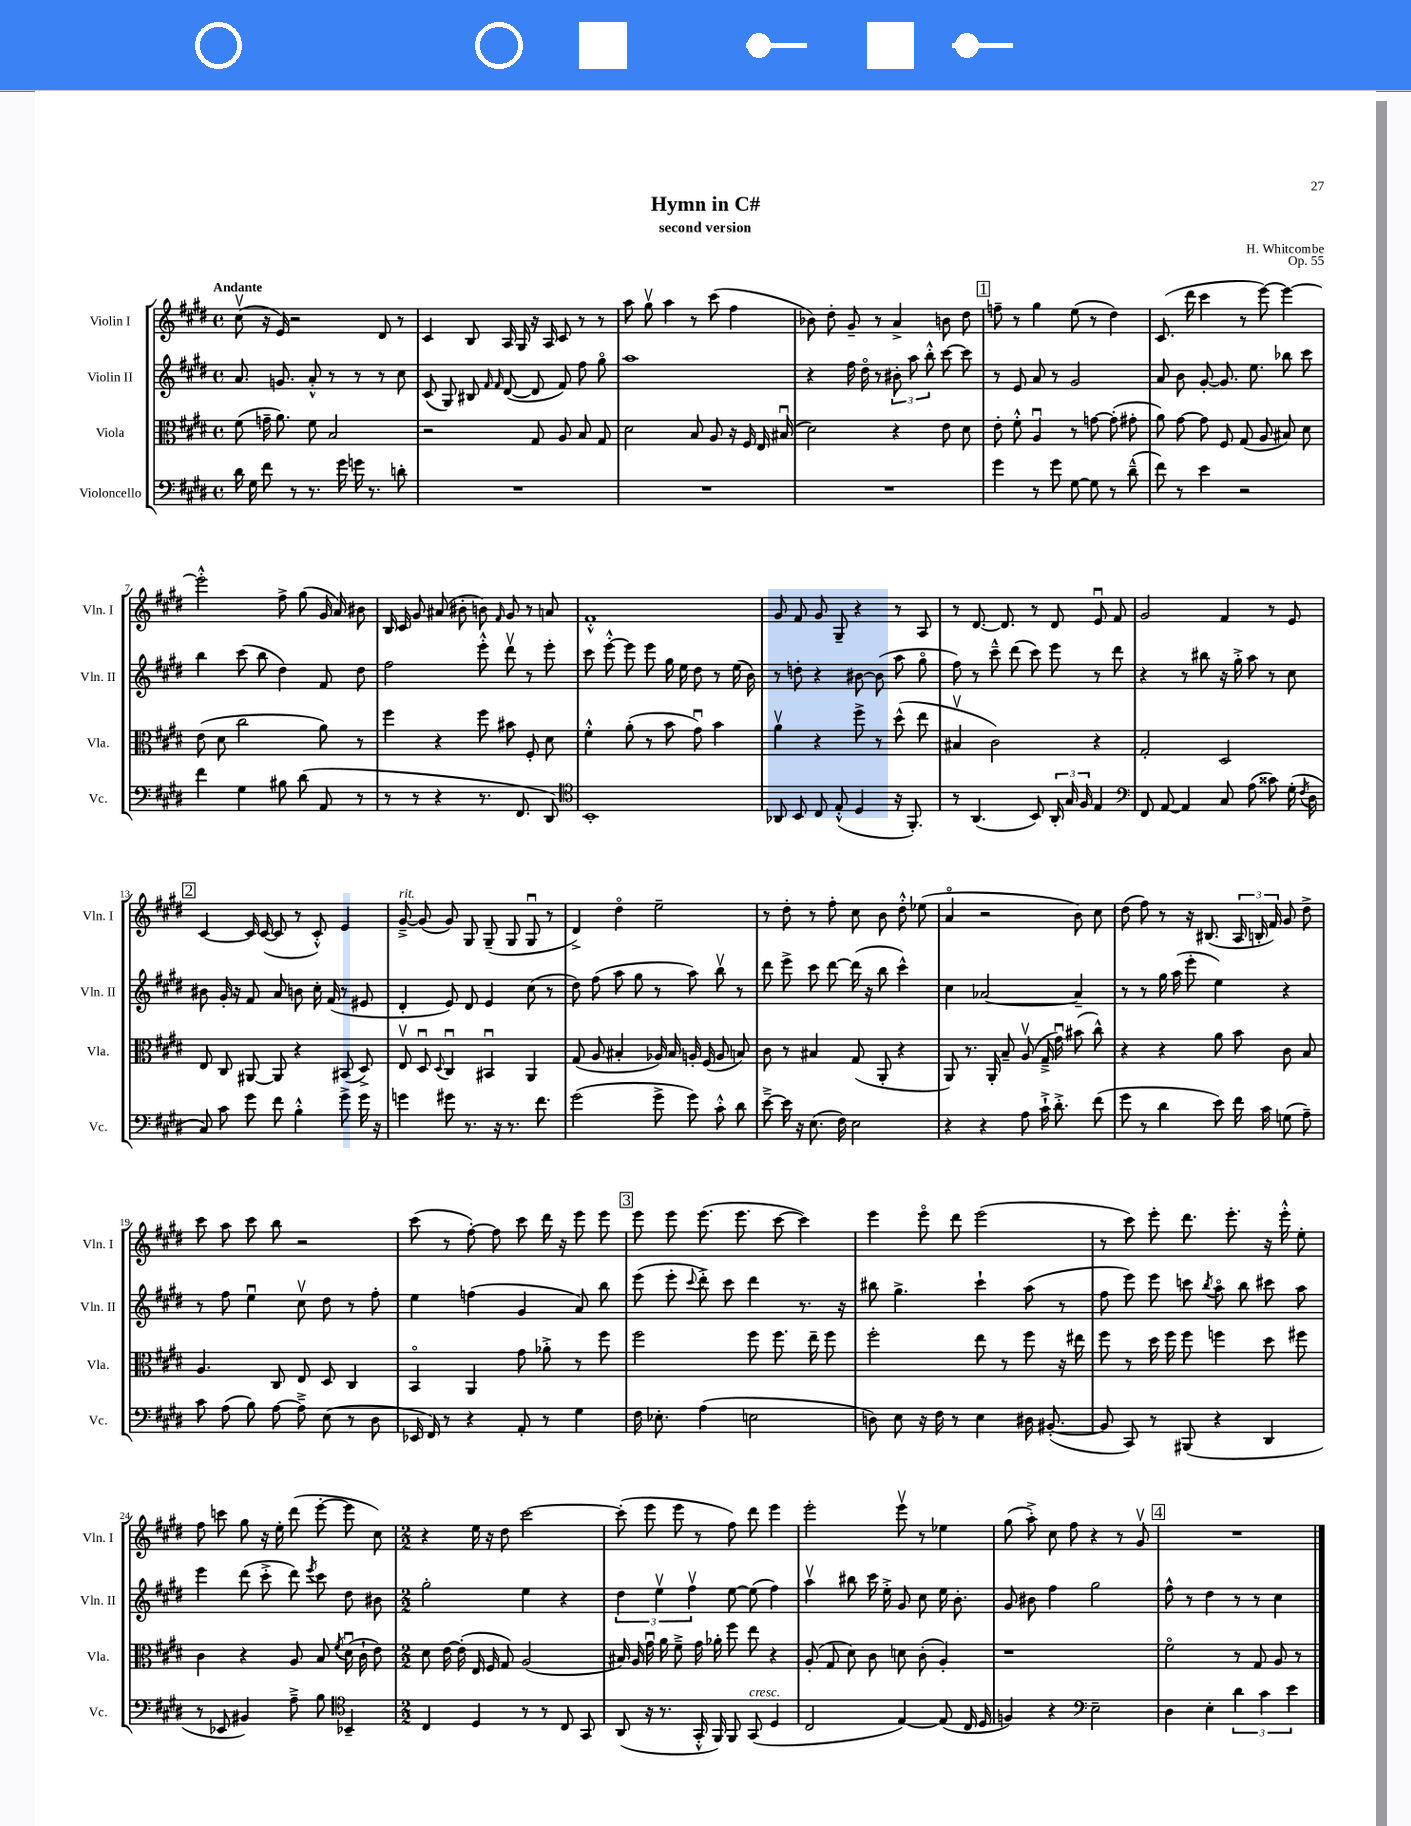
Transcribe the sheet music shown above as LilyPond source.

\header { title = "Hymn in C#" composer = "H. Whitcombe" subtitle = "second version" opus = "Op. 55" }
<<
\new StaffGroup <<
\new Staff = "s0" \with { instrumentName = "Violin I" shortInstrumentName = "Vln. I" } {
    \clef treble \key e \major \defaultTimeSignature \time 4/4 \tempo "Andante"
    \autoBeamOff cis''8\upbow( r16 e'16) r2 dis'8 r8 |
    cis'4 b8 a16 gis16 r16 a16 cis'8 r8 r8 |
    a''8 gis''8\upbow a''4 r8 cis'''8( fis''4 |
    bes'8) dis''8-. gis'8-- r8 a'4-> b'8 dis''8 |
    \mark \markup { \box "1" } f''8-- r8 gis''4 e''8( r8 dis''4) |
    cis'8.( dis'''16 cis'''4 r8 e'''8~) e'''4~ |
    e'''2-.-^ fis''8-> gis''8( gis'16 a'16) bis'8 |
    b16 cis'16 gis'8 ais'8( bis'8-. b'8) \grace { fis'16 } gis'8 r8 a'8 |
    fis'1-.-^ |
    gis'8 fis'8 gis'8 gis8-- r4 r8 a8 |
    r8 dis'8.~ dis'8. r8 dis'8 e'8\downbow fis'8 |
    gis'2 fis'4 r8 e'8 |
    \mark \markup { \box "2" } cis'4~ cis'16 cis'16~( cis'8 r8 cis'8-.-^) e'4 |
    gis'8~--->^\markup { \italic "rit." } gis'8( gis'8) gis8 gis8--( gis8 gis8\downbow r8 |
    dis'4->) dis''4\flageolet e''2-- |
    r8 dis''8-. r8 fis''8-. cis''8 b'8 dis''8-.-^ ees''8( |
    a'4\flageolet r2 b'8) cis''8 |
    dis''8( fis''8) r8 r16 bis8.( \tuplet 3/2 { a16 b16-. fis'16) } gis'8 dis''8-> |
    cis'''8 a''8 cis'''8 b''8 r2 |
    cis'''8( r8 fis''8~-.) fis''8 cis'''8 dis'''16 r16 e'''8 e'''8 |
    \mark \markup { \box "3" } e'''8 e'''8 e'''8.( e'''8. cis'''8~ cis'''4) |
    e'''4 e'''8\flageolet dis'''8 e'''2( |
    r8 cis'''8) e'''8-. dis'''8. e'''8.-. r16 e'''16-.-^ e''8-. |
    fis''8 c'''8 gis''8 r16 e''16-. dis'''8( e'''8~-. e'''8 cis''8) |
    \numericTimeSignature \time 2/2 r4 e''16 r16 dis''8 cis'''2~ |
    cis'''8-.( e'''8 e'''8 r8 fis''8) dis'''8 e'''4 |
    e'''2-. e'''8\upbow r8 ees''4 |
    gis''8( a''8-.->) cis''8 fis''8 r4 r8 gis'8\upbow |
    \mark \markup { \box "4" } R1 \bar "|." |
}
\new Staff = "s1" \with { instrumentName = "Violin II" shortInstrumentName = "Vln. II" } {
    \clef treble \key e \major \defaultTimeSignature \time 4/4
    \autoBeamOff a'8. g'8. a'8-.-^ r8 r8 r8 cis''8 |
    cis'8( gis8) bis8 \grace { fis'16 fis'16 } dis'8~( dis'8 fis'8) fis''8 gis''8\flageolet |
    a''1 |
    r4 fis''16 dis''16\flageolet r8 \tuplet 3/2 { bis'8-. a''8 b''8-.-^ } cis'''8~ cis'''8 |
    \mark \markup { \box "1" } r8 e'8 a'8 r8 gis'2 |
    a'8 b'8 gis'8~-. gis'8. e''8. bes''8 cis'''8 |
    b''4 cis'''8( b''8 dis''4) fis'8 dis''8 |
    fis''2 e'''8-.-^ dis'''8\upbow r8 e'''8-. |
    cis'''8 e'''8~-.-^ e'''8 e'''8 gis''16 e''16 dis''8 r8 e''16( b'16) |
    r8 d''8-. r4 bis'8~ bis'8( a''8 gis''8\flageolet |
    fis''8) r8 cis'''8---^ dis'''8( cis'''8) e'''8 r8 dis'''8 |
    r4 r8 bis''8 r16 gis''16-.-> a''8 r8 cis''8 |
    \mark \markup { \box "2" } bis'8 gis'16-. r16 fis'8 a'8 b'8 cis''16-. fis'16( r8 eis'8 |
    dis'4-. e'8) dis'8 e'4 cis''8( r8 |
    dis''8) fis''8( a''8 gis''8 r8 a''8) b''8\upbow r8 |
    dis'''8 e'''8-> cis'''8 dis'''8~ dis'''16( r16 b''8 cis'''4-^) |
    cis''4 aes'2~ aes'4-- |
    r8 r8 gis''16 a''16( e'''8-. e''4) r4 |
    r8 fis''8 e''4\downbow cis''8\upbow dis''8 r8 fis''8-. |
    e''4 f''4( gis'4 a'8) b''8 |
    \mark \markup { \box "3" } e'''8( e'''8-. \appoggiatura { cis'''8 } dis'''8-.->) cis'''8 dis'''4 r8. r16 |
    bis''8 gis''4.-> cis'''4-! a''8( r8 |
    fis''8 e'''8) e'''8 c'''8 \acciaccatura { b''8 } a''8\flageolet b''8 cis'''8 a''8 |
    e'''4 dis'''8( cis'''8-.-> dis'''8) \acciaccatura { e'''8 } cis'''8 dis''8 bis'8 |
    \numericTimeSignature \time 2/2 gis''2-. e''4 r4 |
    \tuplet 3/2 { dis''4 e''4\upbow fis''4\upbow } e''8~ e''8( fis''4) |
    a''4\upbow bis''8 cis'''16 e''16-.-> gis'8 cis''8 e''16 b'8.-. |
    gis'8 bis'8 fis''4 gis''2 |
    \mark \markup { \box "4" } fis''8-^ r8 dis''4 r8 r8 cis''4 \bar "|." |
}
\new Staff = "s2" \with { instrumentName = "Viola" shortInstrumentName = "Vla." } {
    \clef alto \key e \major \defaultTimeSignature \time 4/4
    \autoBeamOff fis'8( g'16-- a'8.) fis'8 b2 |
    r2 gis8 a8 b8 gis8 |
    dis'2 b8 a8 r16 fis16 e16 bis16\downbow( |
    dis'2) r4 e'8 dis'8 |
    \mark \markup { \box "1" } e'8-. fis'8-.-^ a4\downbow r8 g'8~ g'8-.( gis'8-. |
    a'8) gis'8~ gis'8 fis8 gis8( a8 bis8) dis'8 |
    e'8( dis'8 cis''2 a'8) r8 |
    fis''4 r4 fis''8 bis'8 fis8-. dis'8 |
    fis'4-.-^ a'8-.( r8 b'8 gis'8\downbow) b'4 |
    a'4\upbow r4 fis''8-> r8 dis''8-^( e''8 |
    bis4\upbow cis'2) r4 |
    gis2-. dis2 |
    \mark \markup { \box "2" } e8 cis8 ais,8~ ais,8 r4 bis,8( dis8->) |
    e8\upbow dis8\downbow \appoggiatura { dis8 } cis4\downbow bis,4\downbow a,4 |
    gis8( a8 bis4-. aes16) bis16 a16-. fis16( a8 b8) |
    cis'8 r8 bis4 gis8( a,8-. r4 |
    a,8) r8. a,16-. b8-- a8\upbow( gis16---> gis'16\downbow) bis'8( cis''8-^) |
    r4 r4 a'8 b'8 cis'8 b8 |
    a4. cis8 e8 dis8 cis4 |
    b,4\flageolet a,4 gis'8 aes'8-.-> r8 fis''8 |
    \mark \markup { \box "3" } fis''2 fis''8 fis''8. e''16-- fis''8 |
    fis''2-. e''8 r8 fis''8 r16 eis''16 |
    fis''8 r8 dis''16 fis''16 fis''8 f''4 dis''8 fis''8 |
    cis'4 r4 a8 b8 \acciaccatura { fis'8 } dis'16\downbow( cis'16-! e'8) |
    \numericTimeSignature \time 2/2 dis'8 e'16~ e'16-.( e16 fis16 gis8) a2( |
    bis16) a16 gis'16\downbow a'16 fis'8---> gis'16 aes'16-. fis''8 e''8 r4 |
    a8-.( gis8 dis'8) cis'8 d'8 cis'8-.( a4-.) |
    r1 |
    \mark \markup { \box "4" } fis'2\flageolet r8 gis8 a8 r8 \bar "|." |
}
\new Staff = "s3" \with { instrumentName = "Violoncello" shortInstrumentName = "Vc." } {
    \clef bass \key e \major \defaultTimeSignature \time 4/4
    \autoBeamOff dis'16 gis16 fis'8 r8 r8. gis'16 g'16 r8. d'8-. |
    R1 |
    R1 |
    R1 |
    \mark \markup { \box "1" } gis'4 r8 gis'8 gis8~ gis8 r8 dis'8---^( |
    fis'8) r8 e'4 r2 |
    fis'4 gis4 bis8 dis'8( a,8 r8 |
    r8 r8 r4 r8. fis,8. dis,8) |
    \clef tenor b,1-. |
    aes,8 b,8 cis8 e8-.-^( dis4 r16 fis,8.-.) |
    r8 a,4.( b,8) \tuplet 3/2 { a,16-. gis16 fis16 } e4 |
    \clef bass fis,8 a,8~ a,4 cis8 a8( cisis'8) gis16-.( \acciaccatura { fis8 } dis16 |
    \mark \markup { \box "2" } cis8) cis'8 gis'8 fis'8 b4-.-^ gis'8-> gis'16 r16 |
    g'4 gis'8 r8. r16 r8. fis'8. |
    gis'2( gis'8-> gis'8) cis'8-.-^ dis'8 |
    e'8~---> e'16 r16 e8.( fis16) e2 |
    r4 r4 a8 cis'16-!-> dis'8.-.-> fis'8( |
    gis'8 r8 dis'4 e'8) fis'16 cis'16 g8( a8--) |
    cis'8 a8( b8) a8~ a8---> e8( r8 dis8 |
    ees,16 fis,16) r8 r4 a,8-. r8 gis4 |
    \mark \markup { \box "3" } fis16 ees8.-. a4( e2 |
    d8) e8 r16 fis16 r8 e4 dis16 bis,8.~-.( |
    bis,8 cis,8) r8 bis,,8( r4 dis,4 |
    r8 ees,8 bis,4) a8---> b8 \clef tenor bes,4-- |
    \numericTimeSignature \time 2/2 cis4 dis4 r8 r8 cis8 gis,8 |
    a,8( r16 r8. gis,16-.-^ fis,16) fis,8 gis,8^\markup { \italic "cresc." }( dis4 |
    cis2 e4~) e8( cis16 dis16 |
    f4) r4 \clef bass e2-- |
    \mark \markup { \box "4" } dis4 e4-. \tuplet 3/2 { dis'4 cis'4 e'4 } \bar "|." |
}
>>
>>
